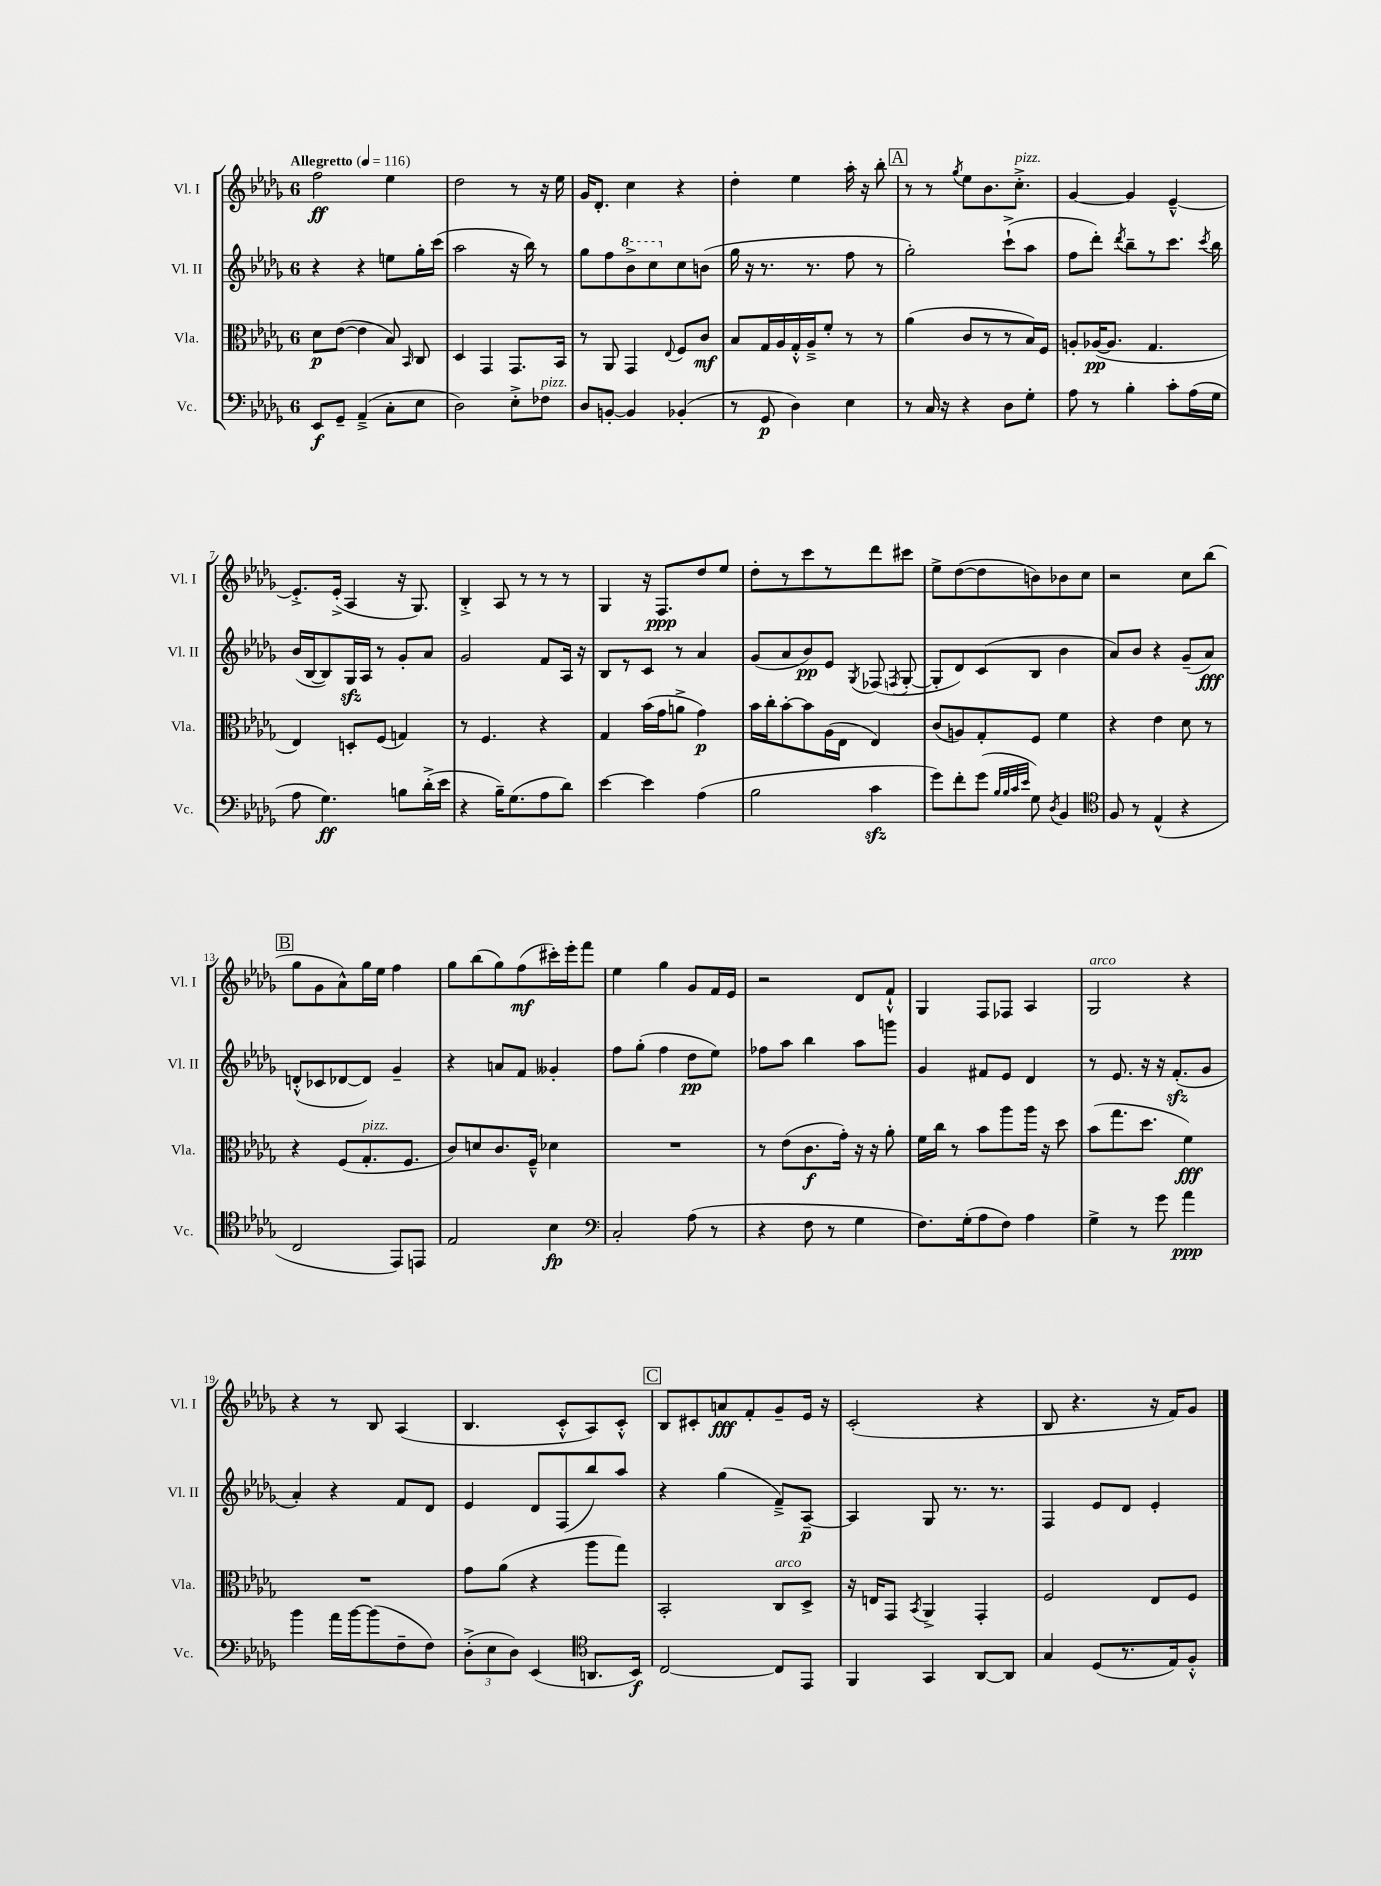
<<
\new StaffGroup <<
\new Staff = "s0" \with { instrumentName = "Vl. I" shortInstrumentName = "Vl. I" } {
    \clef treble \key des \major \once \override Staff.TimeSignature.style = #'single-digit \time 6/8 \tempo "Allegretto" 4 = 116
    \autoBeamOff f''2\ff ees''4 |
    des''2 r8 r16 ees''16 |
    ges'16[ des'8.]-. c''4 r4 |
    des''4-. ees''4 aes''16-. r16 bes''8-. |
    \mark \markup { \box "A" } r8 r8 \acciaccatura { ges''8 } ees''8[ bes'8. c''8.]-.->^\markup { \italic "pizz." } |
    ges'4~ ges'4 ees'4~---^ |
    ees'8.[-.-> ees'16]-.->( aes4 r16 ges8.) |
    bes4-.-> aes8 r8 r8 r8 |
    ges4 r16 f8.[\ppp des''8 ees''8] |
    des''8[-. r8 c'''8 r8 des'''8 cis'''8] |
    ees''8[-> des''8~( des''8 b'8) bes'8 c''8] |
    r2 c''8[ bes''8]( |
    \mark \markup { \box "B" } ges''8[ ges'8 aes'8-^) ges''16 ees''16] f''4 |
    ges''8[ bes''8( ges''8) f''8\mf( cis'''16-.) ees'''16-. f'''8] |
    ees''4 ges''4 ges'8[ f'16 ees'16] |
    r2 des'8[ f'8]-!-^ |
    ges4 f8[ fes8] aes4 |
    ges2^\markup { \italic "arco" } r4 |
    r4 r8 bes8 aes4( |
    bes4. c'8[-.-^ aes8) c'8]-.-^ |
    \mark \markup { \box "C" } bes8[ cis'8-. a'8\fff f'8-. ges'8-- ees'16] r16 |
    c'2-.( r4 |
    bes8 r4. r16 f'16[) ges'8] \bar "|." |
}
\new Staff = "s1" \with { instrumentName = "Vl. II" shortInstrumentName = "Vl. II" } {
    \clef treble \key des \major \once \override Staff.TimeSignature.style = #'single-digit \time 6/8
    \autoBeamOff r4 r4 e''8[ ges''16-. c'''16]( |
    aes''2 r16 bes''16) r8 |
    ges''8[ f''8 \ottava #1 bes''8-> c'''8 \ottava #0 c''8 b'8]( |
    ges''16 r16 r8. r8. f''8 r8 |
    \mark \markup { \box "A" } ges''2-.) c'''8[-!->( aes''8] |
    f''8[ des'''8]-.) \acciaccatura { des'''8 } bes''8[-- r8 c'''8.] \acciaccatura { c'''8 } bes''16 |
    bes'16[( bes16~ bes8) ges16\sfz aes16] r8 ges'8[-. aes'8] |
    ges'2 f'8[ aes16] r16 |
    bes8[ r8 c'8] r8 aes'4 |
    ges'8[( aes'8 bes'8\pp) ees'8] \acciaccatura { ges8 } fes8( \acciaccatura { f8 } ges8~-. |
    ges8[-. des'8) c'8( bes8] bes'4 |
    aes'8[) bes'8] r4 ges'8[--( aes'8]\fff) |
    \mark \markup { \box "B" } d'8[-.-^( ces'8 des'8~ des'8]) ges'4-- |
    r4 a'8[ f'8] geses'4-. |
    f''8[ ges''8]-.( f''4 des''8[\pp ees''8]) |
    fes''8[ aes''8] bes''4 aes''8[ g'''8] |
    ges'4 fis'8[ ees'8] des'4 |
    r8 ees'8. r16 r16 f'8.[-.\sfz( ges'8] |
    aes'4-.) r4 f'8[ des'8] |
    ees'4 des'8[ f8( bes''8) aes''8] |
    \mark \markup { \box "C" } r4 ges''4( f'8[--->) aes8]~--\p |
    aes4 ges8 r8. r8. |
    f4 ees'8[ des'8] ees'4-. \bar "|." |
}
\new Staff = "s2" \with { instrumentName = "Vla." shortInstrumentName = "Vla." } {
    \clef alto \key des \major \once \override Staff.TimeSignature.style = #'single-digit \time 6/8
    \autoBeamOff des'8[\p ees'8]~( ees'4 bes8) \grace { bes,16 } c8 |
    des4 ges,4 ges,8.[ bes,16] |
    r8 aes,8 ges,4 \appoggiatura { ees8 } f8[ c'8]\mf |
    bes8[ ges16 aes16 ges16-.-^ aes16---> f'8]-. r8 r8 |
    \mark \markup { \box "A" } aes'4( c'8[ r8 r8 bes16) f16] |
    a8[-. aes16~\pp( aes8.] ges4. |
    ees4) d8[-. f8]( g4) |
    r8 f4. r4 |
    ges4 bes'16[( ges'16 a'8]-> ges'4\p) |
    bes'16[ c''16-. bes'8~-. bes'8 aes16( ees16] ees4) |
    c'8[( a8) ges8-. f8] f'4 |
    r4 ees'4 des'8 r8 |
    \mark \markup { \box "B" } r4 f8[( ges8.-.^\markup { \italic "pizz." } f8.] |
    c'8[) d'8 c'8. f16]---^ des'4 |
    R2. |
    r8 ees'8[( c'8.\f ges'16]-.) r16 r16 aes'8-. |
    f'16[ c''16] r8 bes'8[ aes''8 aes''16] r16 des''8 |
    bes'8[( ges''8. des''8.] f'4\fff) |
    R2. |
    ges'8[ aes'8]( r4 aes''8[ ges''8]) |
    \mark \markup { \box "C" } bes,2-. c8[^\markup { \italic "arco" } des8]-> |
    r16 e16[ ges,8] \acciaccatura { bes,8 } aes,4-> ges,4-. |
    f2 ees8[ f8] \bar "|." |
}
\new Staff = "s3" \with { instrumentName = "Vc." shortInstrumentName = "Vc." } {
    \clef bass \key des \major \once \override Staff.TimeSignature.style = #'single-digit \time 6/8
    \autoBeamOff ees,8[\f ges,8]-- aes,4--->( c8[-. ees8] |
    des2) ees8[-.-> fes8]^\markup { \italic "pizz." } |
    des8[ b,8]~-. b,4 bes,4-.( |
    r8 ges,8\p des4) ees4 |
    \mark \markup { \box "A" } r8 c16 r16 r4 des8[ ges8]-. |
    aes8 r8 bes4-. c'8[-. aes16( ges16] |
    aes8 ges4.\ff) b8[ des'16-.->( ees'16] |
    r4 bes16[--) ges8.( aes8 des'8]) |
    ees'4~ ees'4 aes4( |
    bes2 c'4\sfz |
    ges'8[) f'8-. ges'8]( \grace { bes32[ bes32 c'32 ees'32] } ges8) \acciaccatura { des8 } bes,4 |
    \clef tenor f8 r8 ees4-^( r4 |
    \mark \markup { \box "B" } c2 ees,8[) e,8] |
    ees2 bes4\fp |
    \clef bass c2-. aes8( r8 |
    r4 f8 r8 ges4 |
    f8.[) ges16-.( aes8 f8]) aes4 |
    ges4-> r8 ges'8 aes'4\ppp |
    bes'4 aes'16[ bes'16~ bes'8( f8-- f8]) |
    \tuplet 3/2 { des8[-.->( ees8 des8]) } ees,4( \clef tenor a,8.[ bes,16]\f) |
    \mark \markup { \box "C" } c2~ c8[ ees,8] |
    f,4 ges,4 aes,8[~ aes,8] |
    ges4 des8[( r8. ees16) f8]-.-^ \bar "|." |
}
>>
>>
